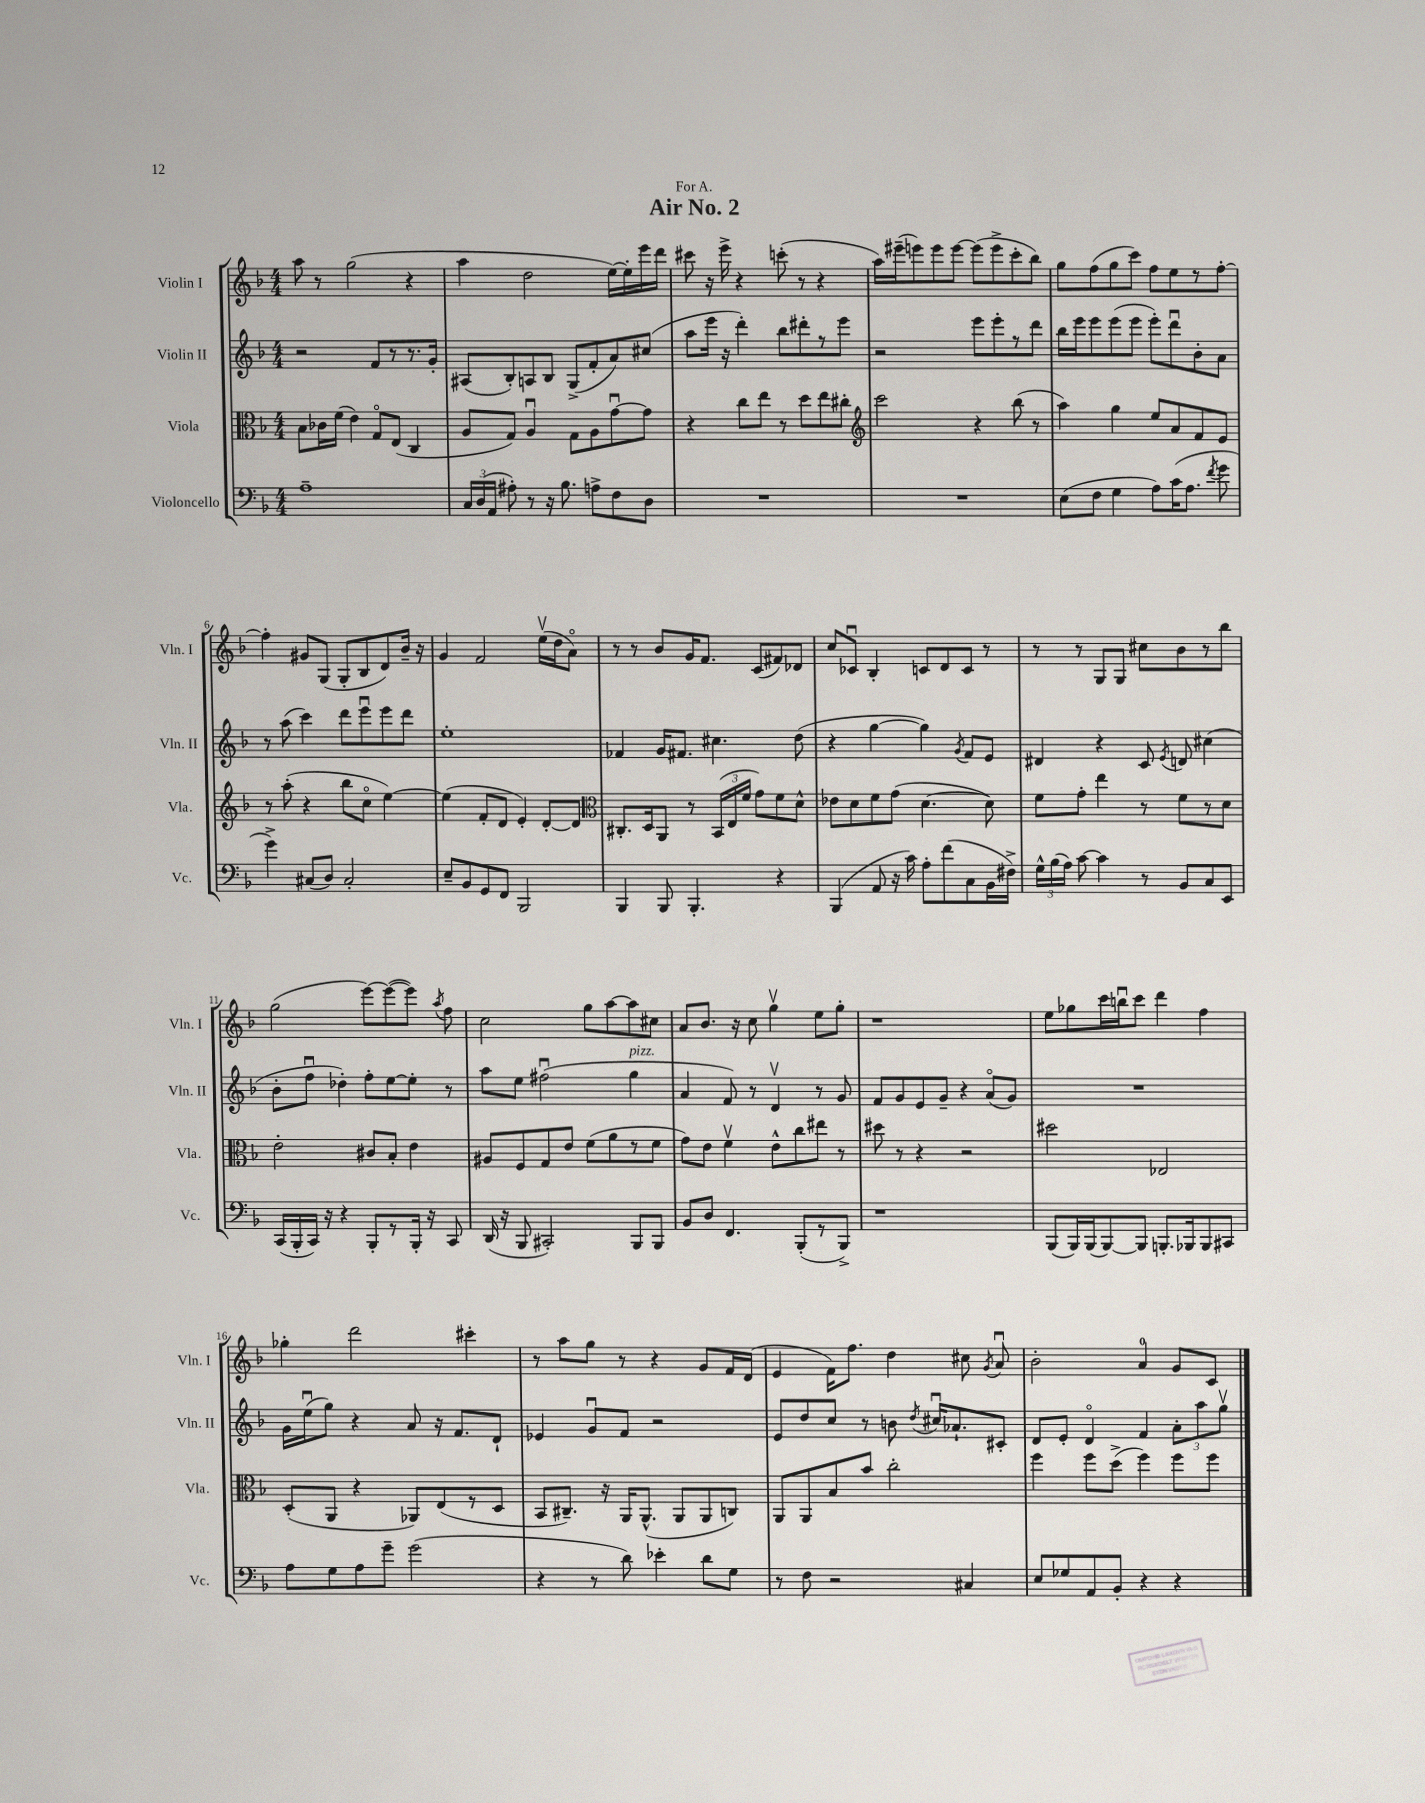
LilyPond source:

\header { title = "Air No. 2" dedication = "For A." }
<<
\new StaffGroup <<
\new Staff = "s0" \with { instrumentName = "Violin I" shortInstrumentName = "Vln. I" } {
    \clef treble \key f \major \numericTimeSignature \time 4/4
    \autoBeamOff a''8 r8 g''2( r4 |
    a''4 d''2 e''16[~) e''16-. e'''16 d'''16] |
    cis'''8 r16 e'''16-> r4 c'''8-.( r8 r4 |
    a''16[) eis'''16--( e'''8) e'''8 e'''8]~ e'''8[( e'''8-> c'''8-. bes''8]) |
    g''8[ f''8( g''8 c'''8]) f''8[ e''8 r8 f''8]~-. |
    f''4-. gis'8[ g8]( g8[-. bes8 d'8) bes'16]-- r16 |
    g'4 f'2 e''16[\upbow( d''16 a'8]\flageolet) |
    r8 r8 bes'8[ g'16 f'8.] c'8[( fis'8) des'8] |
    c''8[ ces'8]\downbow bes4-. c'8[ d'8 c'8] r8 |
    r8 r8 g8[ g8] cis''8[ bes'8 r8 bes''8] |
    g''2( e'''8[~) e'''8~( e'''8]) \acciaccatura { a''8 } f''8 |
    c''2 g''8[ a''8~ a''8 cis''8] |
    a'8[ bes'8.] r16 c''8 g''4\upbow e''8[ g''8]-. |
    r1 |
    e''8[ ges''8 c'''16 b''16\downbow c'''8] d'''4 f''4 |
    ges''4-. d'''2 cis'''4-. |
    r8 a''8[ g''8] r8 r4 g'8[ f'16 d'16]( |
    e'4 f'16[) f''8.] d''4 cis''8 \acciaccatura { g'8 } a'8\downbow |
    bes'2-. a'4-0 g'8[ c'8] \bar "|." |
}
\new Staff = "s1" \with { instrumentName = "Violin II" shortInstrumentName = "Vln. II" } {
    \clef treble \key f \major \numericTimeSignature \time 4/4
    \autoBeamOff r2 f'8[ r8 r8. g'16]-. |
    ais8[( bes8-.) a8 bes8] g8[->( f'8-. a'8) cis''8]( |
    a''8[ e'''16] r16 d'''4-.) bes''8[ dis'''8-. r8 e'''8] |
    r2 e'''8[ e'''8-. r8 d'''8] |
    bes''16[ e'''16 e'''8 e'''8( e'''8] e'''8[-.) d'''8\downbow bes'8-. a'8] |
    r8 a''8( c'''4) d'''8[ e'''8\downbow e'''8 d'''8] |
    e''1-. |
    fes'4 g'16[ fis'8.] cis''4. d''8( |
    r4 g''4~ g''4) \acciaccatura { g'8 } f'8[ e'8] |
    dis'4 r4 c'8 \acciaccatura { e'8 } d'8 cis''4( |
    bes'8[-. f''8]\downbow des''4-.) f''8[-. e''8~ e''8]-. r8 |
    a''8[ e''8] fis''2\downbow( g''4^\markup { \italic "pizz." } |
    a'4 f'8) r8 d'4\upbow r8 g'8 |
    f'8[ g'8 e'8 g'8]-- r4 a'8[\flageolet( g'8]) |
    R1 |
    g'16[ e''16\downbow( g''8]) r4 a'8 r16 f'8.[ d'8]-! |
    ees'4 g'8[\downbow f'8] r2 |
    e'8[ d''8 c''8] r8 b'8 \acciaccatura { d''8 } cis''16[\downbow aes'8.-! cis'8]-. |
    d'8[ e'8]-. d'4\flageolet f'4 \tuplet 3/2 { a'8[-. a''8 g''8]\upbow } \bar "|." |
}
\new Staff = "s2" \with { instrumentName = "Viola" shortInstrumentName = "Vla." } {
    \clef alto \key f \major \numericTimeSignature \time 4/4
    \autoBeamOff bes8[ ces'16 f'16]( e'4) g8[\flageolet e8]( c4 |
    a8[ g8]) a4\downbow g8[ a8 g'8~\downbow g'8] |
    r4 c''8[ e''8] r8 d''8[ e''8 cis''8]-. |
    \clef treble c'''2 r4 bes''8( r8 |
    a''4) g''4 e''8[ a'8 f'8 e'8] |
    r8 a''8-.( r4 bes''8[ c''8]\flageolet e''4~) |
    e''4( f'8[-. d'8] e'4-.) d'8[~-. d'8] |
    \clef alto cis8.[-. d16 a,8] r8 \tuplet 3/2 { bes,16[( e16 f'16] } g'8[) f'8 d'8]-^ |
    ees'8[ d'8 f'8 g'8]( d'4.~ d'8) |
    f'8[ g'8]-. e''4 r8 f'8[ r8 d'8] |
    e'2-. cis'8[ bes8]-. e'4 |
    ais8[ f8 g8 e'8] f'8[( a'8 r8 f'8] |
    g'8[) e'8] f'4\upbow e'8[-^ c''8 eis''8] r8 |
    dis''8 r8 r4 r2 |
    dis''2 ees2 |
    d8[-.( a,8] r4 aes,8[) e8( r8 d8] |
    bes,8[ cis8.]--) r16 a,16[ a,8.]-^( a,8[ a,8 c8]) |
    a,8[ a,8 bes8 bes'8] c''2-. |
    f''4 f''8[ d''8]->( f''4) f''8[ f''8] \bar "|." |
}
\new Staff = "s3" \with { instrumentName = "Violoncello" shortInstrumentName = "Vc." } {
    \clef bass \key f \major \numericTimeSignature \time 4/4
    \autoBeamOff a1-- |
    \tuplet 3/2 { c16[ d16( a,16] } ais8-.) r8 r16 bes8. a8[-> f8 d8] |
    R1 |
    R1 |
    e8[( f8] g4 a8[) c'16( a8.] \acciaccatura { f'8 } g'8 |
    g'4->) cis8[( d8]) cis2-. |
    e8[-- bes,8 g,8 f,8] bes,,2 |
    bes,,4 bes,,8 bes,,4.-. r4 |
    bes,,4( a,8 r16 c'16) a8[-. f'8( c8 bes,16 fis16]->) |
    \tuplet 3/2 { g16[-^ bes16( a16]) } c'8~ c'4 r8 bes,8[ c8 e,8] |
    c,16[( bes,,16-. c,16]) r16 r4 bes,,8[-. r8 bes,,16]-. r16 c,8 |
    d,16( r16 bes,,8 cis,2-.) bes,,8[ bes,,8] |
    bes,8[ d8] f,4. bes,,8[-.( r8 bes,,8]->) |
    r1 |
    bes,,8[( bes,,16) bes,,16( bes,,8~) bes,,8] b,,8.[-. bes,,16 bes,,8 cis,8] |
    a8[ g8 a8 g'8]-- g'2( |
    r4 r8 d'8) ees'4-. d'8[ g8] |
    r8 f8 r2 cis4 |
    e8[ ges8 a,8 bes,8]-. r4 r4 \bar "|." |
}
>>
>>
